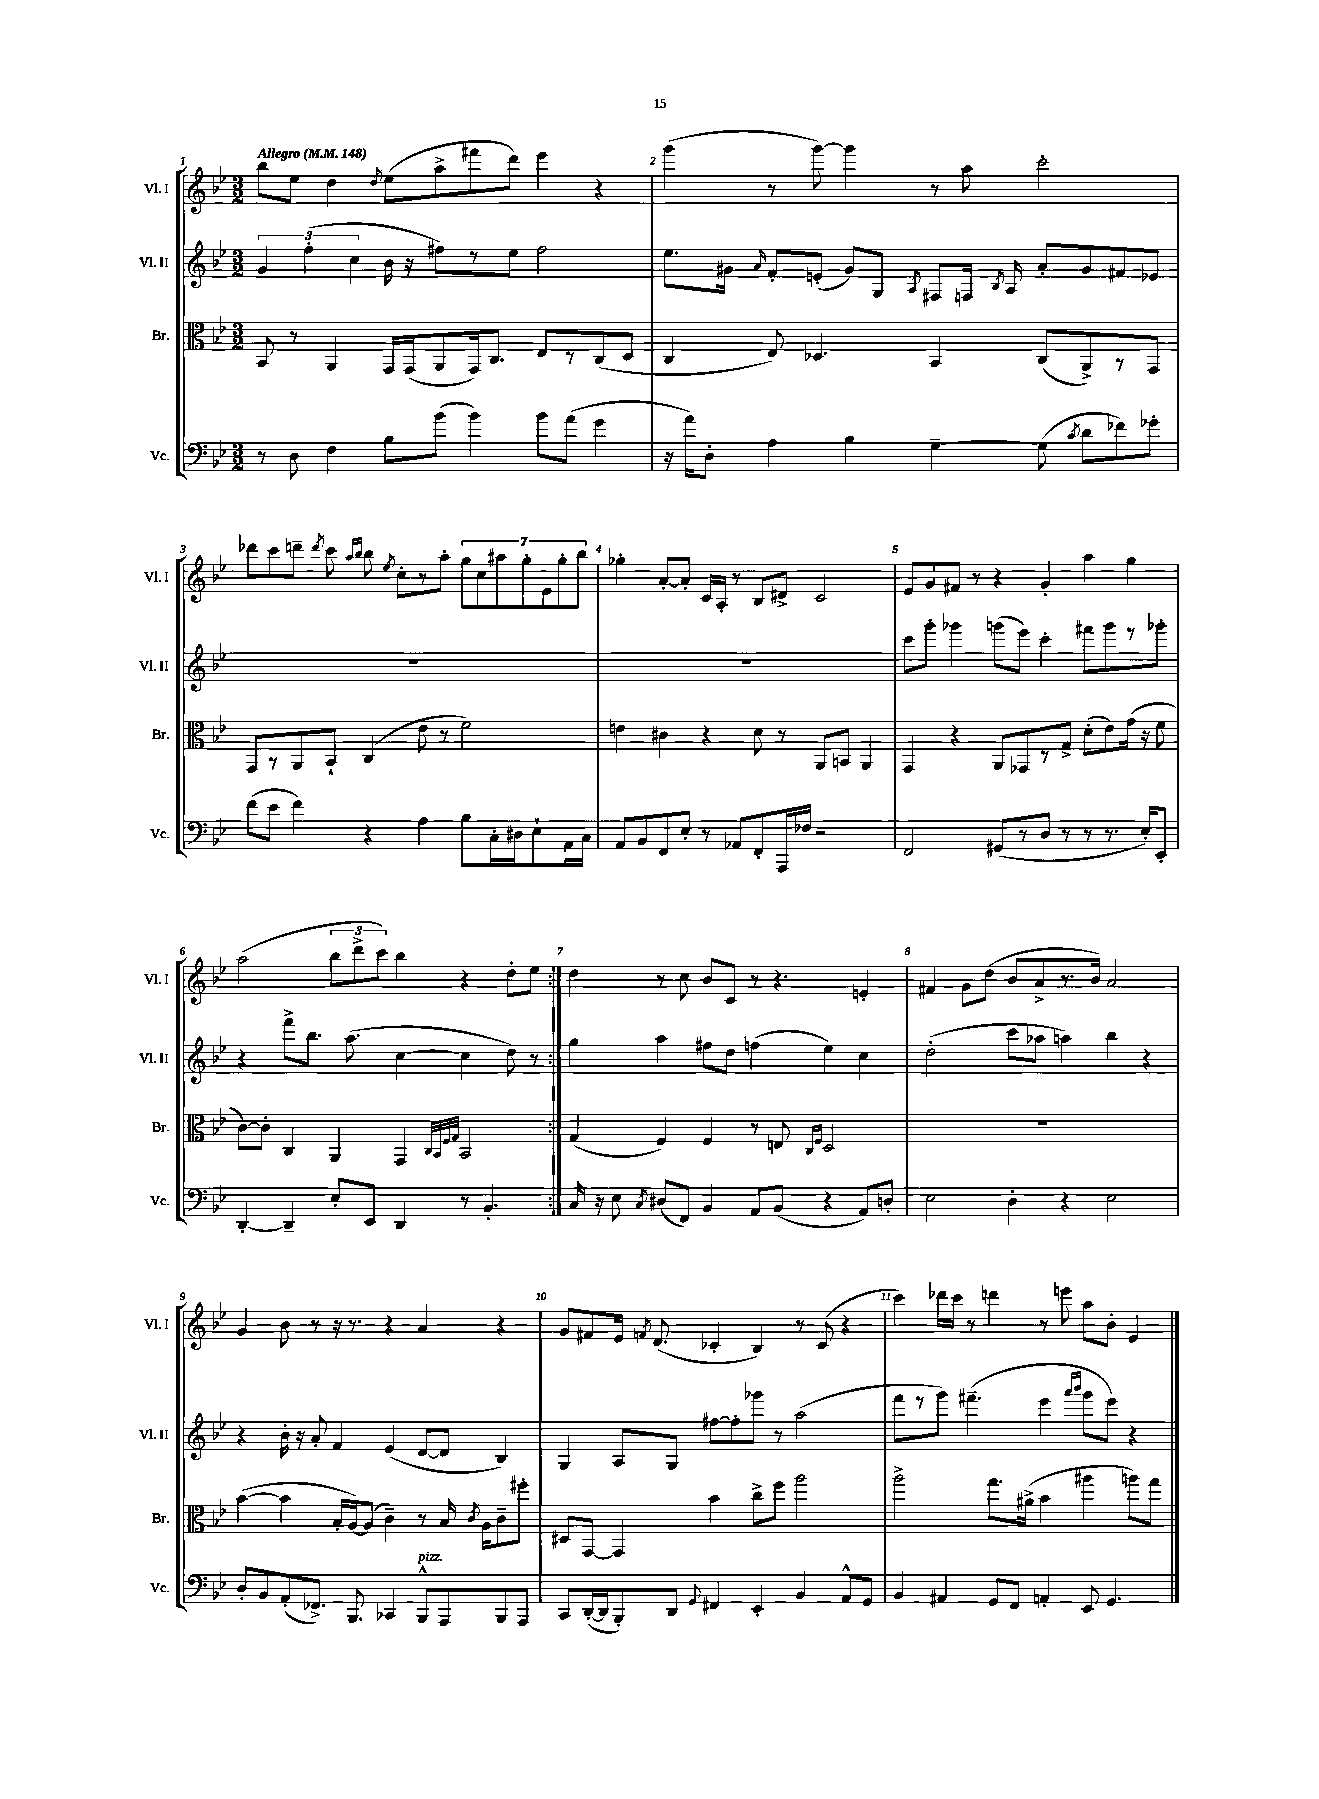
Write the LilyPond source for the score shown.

<<
\new StaffGroup <<
\new Staff = "s0" \with { instrumentName = "Vl. I" shortInstrumentName = "Vl. I" } {
    \clef treble \key bes \major \numericTimeSignature \time 3/2 \tempo "Allegro" 4 = 148
    \autoBeamOff \repeat volta 2 { bes''8[ ees''8] d''4 \acciaccatura { d''8 } ees''8[( a''8-> fis'''8 d'''8]) ees'''4 r4 |
    g'''4( r8 g'''8~) g'''4 r8 a''8 c'''2-. |
    des'''8[ c'''8 d'''8]-- \acciaccatura { d'''8 } c'''8 \grace { a''16[ bes''16] } bes''8 \acciaccatura { ees''8 } c''8[-. r8 a''8]-. \tuplet 7/4 { g''8[ c''8 ais''8 g''8-. ees'8 g''8-. bes''8] } |
    ges''4-. a'8[~-. a'8]-. c'16[ a16]-. r8 bes8[ dis'8]-> c'2 |
    ees'8[ g'8 fis'8] r8 r4 g'4-. a''4 g''4 |
    a''2( \tuplet 3/2 { bes''8[ d'''8-> c'''8]) } bes''4 r4 d''8[-. ees''8] | }
    d''4 r8 c''8 bes'8[ c'8] r8 r4. e'4-. |
    fis'4 g'8[ d''8]( bes'8[ a'8-> r8. bes'16]) a'2 |
    g'4 bes'8 r8 r16 r8. r4 a'4 r4 |
    g'8[ fis'8 ees'16] \acciaccatura { f'8 } d'8.( ces'4-. bes4) r8 ces'8( r4 |
    c'''4) des'''16[ c'''16] r8 d'''4 r8 e'''8 a''8[ bes'8]-. ees'4 \bar "|." |
}
\new Staff = "s1" \with { instrumentName = "Vl. II" shortInstrumentName = "Vl. II" } {
    \clef treble \key bes \major \numericTimeSignature \time 3/2
    \autoBeamOff \repeat volta 2 { \tuplet 3/2 { g'4 f''4-.( c''4 } bes'16 r16 fis''8[) r8 ees''8] fis''2 |
    ees''8.[ gis'16] \grace { a'16 } f'8[-. e'8]-.( gis'8[) g8] \acciaccatura { a8 } fis8[ f16] \acciaccatura { bes8 } a16 a'8[-. gis'8 fis'8 ees'8] |
    R1. |
    R1. |
    c'''8[ g'''8]-. ges'''4 g'''8[( ees'''8]) c'''4-. fis'''8[ g'''8 r8 ges'''8]-. |
    r4 f'''8[-> bes''8.] a''8.( c''4~ c''4 d''8) r8 | }
    g''4 a''4 fis''8[ d''8] f''4( ees''4) c''4 |
    d''2-.( c'''8[ aes''8] a''4) bes''4 r4 |
    r4 bes'16-. r16 a'8-. f'4 ees'4( d'8[~ d'8] bes4) |
    g4 a8[ g8] fis''8[~ fis''8-. ges'''8] r8 a''2( |
    f'''8[ r8 g'''8]) fis'''4.--( ees'''4 \grace { a'''16[ bes'''16] } g'''8[ ees'''8]) r4 \bar "|." |
}
\new Staff = "s2" \with { instrumentName = "Br." shortInstrumentName = "Br." } {
    \clef alto \key bes \major \numericTimeSignature \time 3/2
    \autoBeamOff \repeat volta 2 { bes,8 r8 a,4 g,16[ g,16( a,8 g,16) c8.] ees8[ r8 c8( d8] |
    c4 ees8) des4. bes,4 c8[( a,8->) r8 g,8] |
    g,8[ r8 a,8 bes,8]-! c4( ees'8 r8 f'2) |
    e'4 cis'4 r4 d'8 r8 a,8[ b,8] a,4 |
    g,4 r4 a,8[ ges,8 r8 g8]-> d'8[-.( ees'8) g'16]( r16 f'8 |
    c'8[~) c'8]-. c4 a,4 g,4 \grace { c32[ bes,32 f32 g32] } bes,2 | }
    g4( f4) f4 r8 e8 \grace { c16[ f16] } d2 |
    R1. |
    bes'4~( bes'4 bes16[-. a16~) a8]( c'4--) r8 bes16 \acciaccatura { c'8 } a16[ c'8-- fis''8]-. |
    dis8[ g,8]~ g,4 bes'4 c''8[-> f''8] a''2 |
    a''2-> g''8.[ ais'16]->( bes'4 ais''4 a''8[) g''8] \bar "|." |
}
\new Staff = "s3" \with { instrumentName = "Vc." shortInstrumentName = "Vc." } {
    \clef bass \key bes \major \numericTimeSignature \time 3/2
    \autoBeamOff \repeat volta 2 { r8 d8 f4 bes8[ bes'8]( bes'4) bes'8[ a'8]( g'4 |
    r16 a'16[) d8]-. a4 bes4 g4~-- g8( \acciaccatura { c'8 } d'8[ fes'8) ges'8]-. |
    f'8[( ees'8] f'4) r4 a4 bes8[ c16-. dis16 ees8-! a,16 c16] |
    a,8[ bes,8 f,8 ees8]-. r8 aes,8[ f,8-. a,,16 fes16] r2 |
    f,2 gis,8[( r8 d8] r8 r8 r8. ees16[-.) ees,8]-. |
    d,4~-. d,4-- ees8[-. ees,8] d,4 r8 bes,4.-. | }
    c16 r16 ees8 \acciaccatura { c8 } dis8[( f,8]) bes,4 a,8[ bes,8]( r4 a,8[) d8]-. |
    ees2 d4-. r4 ees2 |
    d8[-. bes,8 a,8-.( fes,8.]->) bes,,8. ces,4 bes,,8[-^^\markup { \italic "pizz." } a,,8 bes,,8 a,,8] |
    c,8[ d,16~-.( d,16 bes,,8-.) d,8] \appoggiatura { g,8 } fis,4 ees,4-. bes,4 a,8[-^ g,8] |
    bes,4 ais,4 g,8[ f,8] a,4-. ees,8 g,4. \bar "|." |
}
>>
>>
\layout { \context { \Score \override BarNumber.break-visibility = ##(#f #t #t) barNumberVisibility = #all-bar-numbers-visible } }
